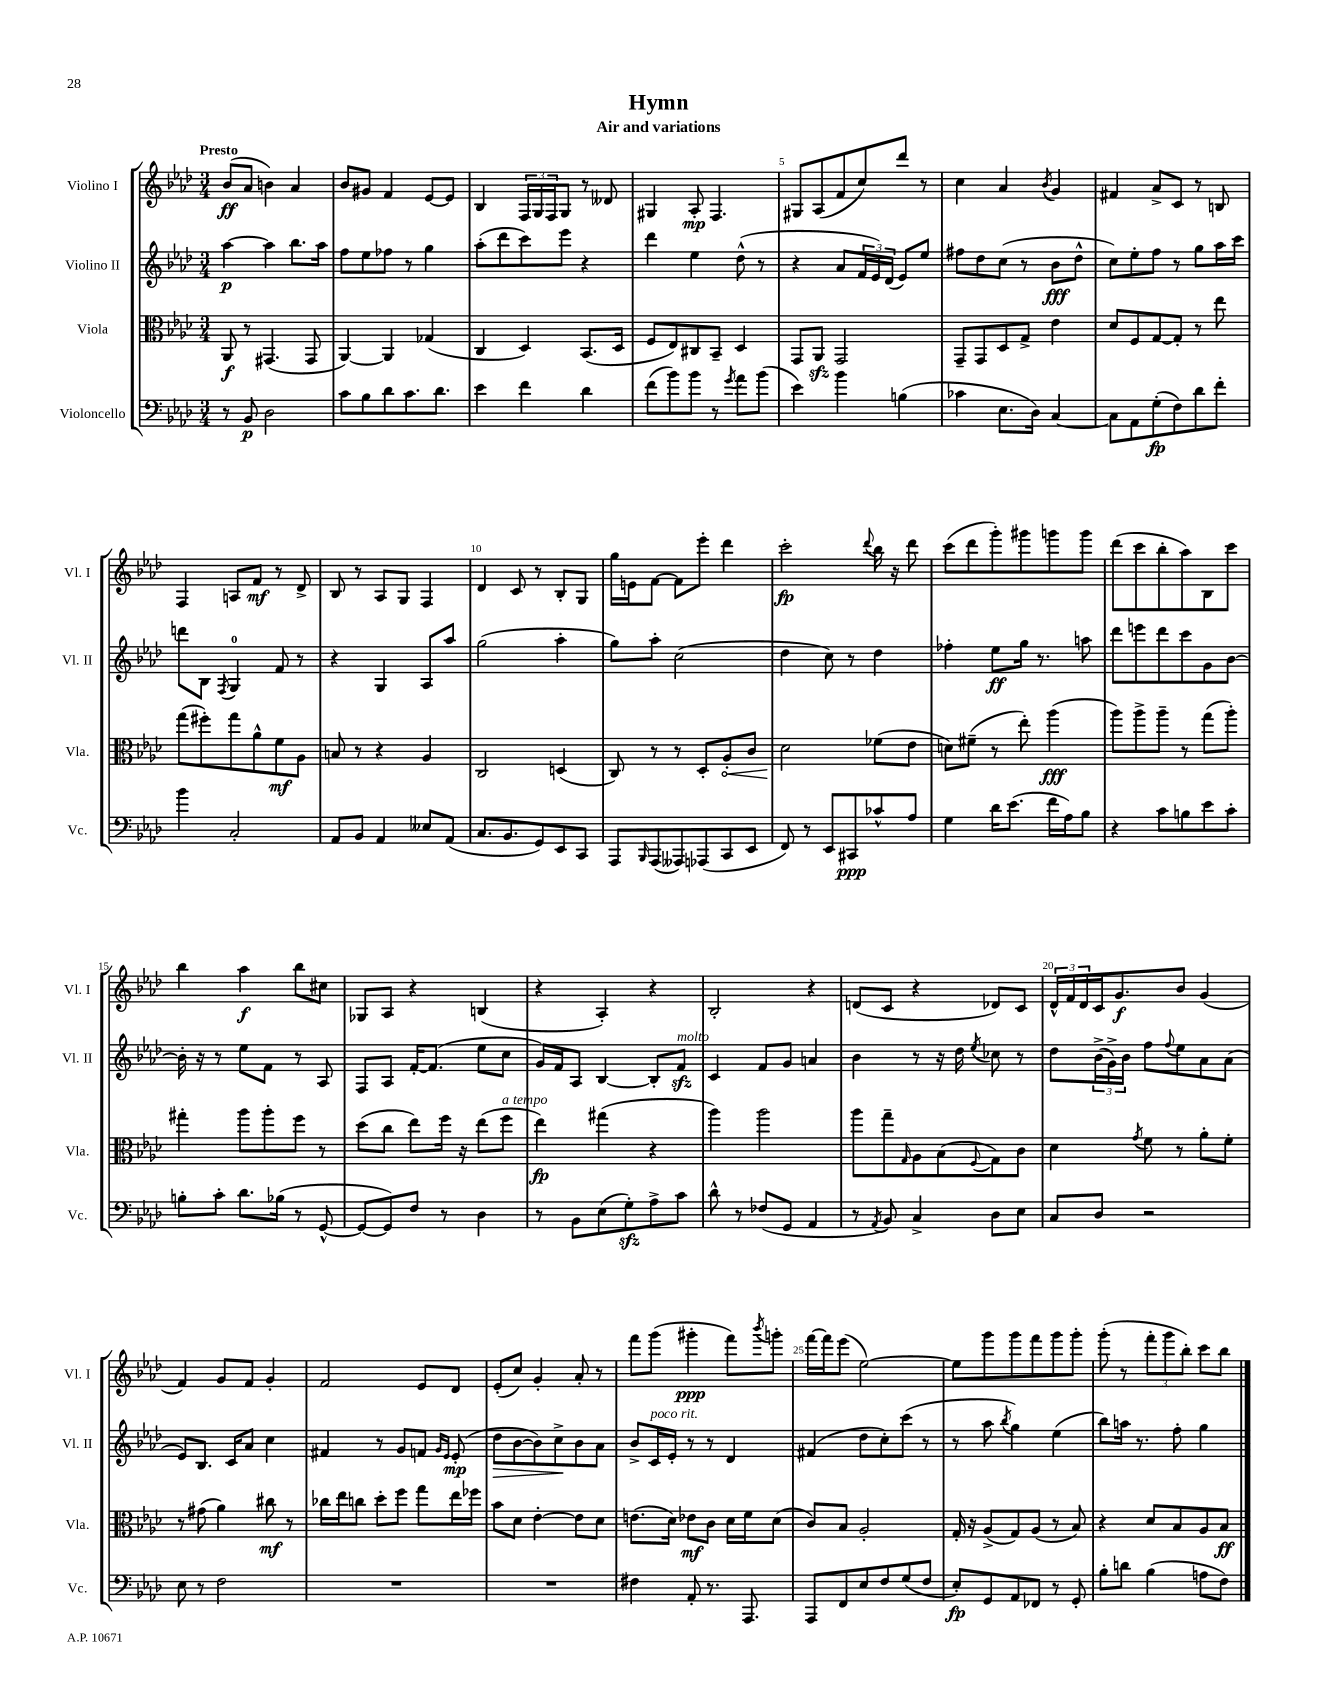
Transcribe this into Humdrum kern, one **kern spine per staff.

**kern	**kern	**kern	**kern
*staff4	*staff3	*staff2	*staff1
*clefF4	*clefC3	*clefG2	*clefG2
*k[b-e-a-d-]	*k[b-e-a-d-]	*k[b-e-a-d-]	*k[b-e-a-d-]
*M3/4	*M3/4	*M3/4	*M3/4
8r	8AA-	[4aa-	(8b-
8BB-	8r	.	8a-
2D-	(4.GG#	4aa-]	4b)
.	.	8.bb-	4a-
.	8GG#	.	.
.	.	16aa-	.
=	=	=	=
8c	[4AA-)	8ff	8b-
8B-	.	8ee-	8g#
8d-	4AA-]	8ff-	4f
8.c	.	8r	.
.	(4G-	4gg	[8e-
8.d-	.	.	.
.	.	.	8e-]
=	=	=	=
4e-	4C	(8aa-'	4B-
.	.	8ddd-	.
4f	4D-)	8ccc)	24F
.	.	.	24G
.	.	.	24F
.	.	8eee-	8G
4d-	(8.BB-	4r	8r
.	.	.	8d--
.	16D-	.	.
=	=	=	=
(8f	8F	4ddd-	4G#
8b-)	8E-)	.	.
8b-	8C#	4ee-	8A-'
8r	8BB-~	.	4.F
8qg	.	.	.
8a-	4D-	(8dd-^^	.
(8b-	.	8r	.
=	=	=	=
4e-)	8GG	4r	8G#
.	8AA-	.	(8A-
4b-	2GG	8a-	8f
.	.	24f	8cc)
.	.	24e-)	.
.	.	(24d-	.
(4B	.	8e-)	8ddd-
.	.	8ee-	8r
=	=	=	=
4c-	8GG~	8ff#	4cc
.	8GG	8dd-	.
8.E-	8D-	(8cc	4a-
.	8G^	8r	.
16D-)	.	.	.
.	.	.	8qb-
[4C	4e-	8b-	4g
.	.	8dd-^^	.
=	=	=	=
8C]	8d-	8cc)	4f#
8AA-	8F	8ee-'	.
(8G'	[8G	8ff	8a-^
8F)	8G']	8r	8c
8d-	8r	8gg	8r
8f'	8ee-	16aa-	8B
.	.	16ccc	.
=	=	=	=
4b-	(8gg	8ddd	4F
.	8ff#')	8B-	.
.	.	8qF	.
2C'	8gg	4G	8A
.	8a-^^	.	8f
.	8f	8f	8r
.	8A-	8r	8d-^
=	=	=	=
8AA-	8B	4r	8B-
8BB-	8r	.	8r
4AA-	4r	4G	8A-
.	.	.	8G
8E--	4A-	8A-	4F
(8AA-	.	8aa-	.
=	=	=	=
8.C	2C	(2gg	4d-
8.BB-	.	.	.
.	.	.	8c
8GG)	.	.	8r
8EE-	(4D	4aa-'	8B-'
8CC	.	.	8G
=	=	=	=
8AAA-	8C)	8gg)	16gg
.	.	.	16e
16qqBBB-	.	.	.
(8AAA-	8r	8aa-'	[8f
8AAA--)	8r	(2cc	8f]
(8AAA-	8D-'	.	8eee-'
8CC	8A-'	.	4ddd-
8EE-	8c	.	.
=	=	=	=
8FF)	2d-	4dd-	2ccc'
8r	.	.	.
8EE-	.	8cc)	.
8CC#	.	8r	.
.	.	.	8qqddd-
8c-^^	(8f-	4dd-	16bb-
.	.	.	16r
8A-	8e-	.	8ddd-
=	=	=	=
4G	8d)	4ff-'	(8ccc
.	(8f#~	.	8ddd-
16d-	8r	8ee-	8ggg')
(8.e-	.	.	.
.	8ee-')	16gg	8ggg#
.	.	8.r	.
16f	(4aa-	.	8ggg
16A-)	.	.	.
8B-	.	8aa	8ggg
=	=	=	=
4r	8aa-)	8ddd-	(8ddd-
.	8aa-^	8eee	8ccc
8c	8aa-~	8ddd-	8bb-'
8B	8r	8ccc	8aa-)
8e-	(8gg	8g	8B-
8c'	8aa-')	[8b-	8ccc
=	=	=	=
8B'	4gg#'	16b-']	4bb-
.	.	16r	.
8c'	.	8r	.
8.d-	8aa-	8ee-	4aa-
.	8aa-'	8f	.
(16B-	.	.	.
8r	8ff	8r	8bb-
[8GG^^	8r	8A-	8cc#
=	=	=	=
8GG_	(8dd-	8F	8G-
8GG])	8cc	8A-	8A-
8F	8ee-)	[16f'	4r
.	.	(8.f]	.
8r	16ff	.	.
.	16r	.	.
4D-	(8ee-	8ee-	(4B
.	8ff	8cc	.
=	=	=	=
8r	4ee-)	16g)	4r
.	.	16f	.
8BB-	.	8A-	.
(8E-	(4gg#	[4B-	4A-')
8G')	.	.	.
8A-^	4r	8B-']	4r
8c	.	8f	.
=	=	=	=
8d-^^	4aa-)	4c	2B-'
8r	.	.	.
(8F-	2aa-	8f	.
8GG	.	8g	.
4AA-	.	4a	4r
=	=	=	=
8r	8aa-	4b-	(8d
8qAA-	.	.	.
8BB-)	8gg~	.	8c
.	16qqG	.	.
4C^	8A-	8r	4r
.	(8B-	16r	.
.	.	16dd-	.
.	8qqF	8qee-	.
8D-	8G)	8cc-	8d-)
8E-	8c	8r	8c
=	=	=	=
8C	4d-	8dd-	24d-^^
.	.	.	24f
.	.	.	24d-
8D-	.	(24b-^	16c
.	.	24g^)	.
.	.	.	8.g
.	.	24b-	.
.	8qg	.	.
2r	8f	8ff	.
.	.	8qqff	.
.	8r	8ee-	8b-
.	8a-'	8a-	(4g
.	8f'	(8a-	.
=	=	=	=
8E-	8r	8e-)	4f)
8r	(8g#	8.B-	.
2F	4a-)	.	8g
.	.	16c	.
.	.	8a-	8f
.	8cc#	4cc	4g'
.	8r	.	.
=	=	=	=
2.r	16cc-	4f#	2f
.	16ee-	.	.
.	8cc	.	.
.	8dd-'	8r	.
.	8ff	8g	.
.	8gg	8f	8e-
.	.	16qqg	.
.	.	16qqe-	.
.	16ee-	(8e-'	8d-
.	16ff-	.	.
=	=	=	=
2.r	8b-	8dd-	(8e-'
.	8d-	[8b-	8cc)
.	[4e-'	8b-])	4g'
.	.	8cc^	.
.	8e-]	8b-	8a-'
.	8d-	8a-	8r
=	=	=	=
4F#	(8.e	8b-^	8fff
.	.	16c	(8ggg
.	16d-)	16e-'	.
8AA-'	8e-	8r	4ggg#'
8.r	8c	8r	.
.	16d-	4d-	8fff)
8.AAA-	16f	.	.
.	.	.	8qbbb-
.	(8d-	.	8ggg'
=	=	=	=
8AAA-	8c)	(4f#	[16fff
.	.	.	16fff]
8FF	8B-	.	(8eee-
8E-	2A-'	8dd-	[2ee-)
8F	.	8cc')	.
(8G	.	(8ccc	.
8F	.	8r	.
=	=	=	=
8E-')	16G'	8r	8ee-]
.	16r	.	.
8GG	(8A-^	8aa-	8ggg
.	.	8qbb-	.
8AA-	8G)	4gg)	8ggg
8FF-	(8A-	.	8fff
8r	8r	(4ee-	8ggg
8GG'	8B-)	.	8ggg'
=	=	=	=
8B-'	4r	8bb-)	(8ggg'
8d	.	16aa	8r
.	.	8.r	.
(4B-	8d-	.	12fff'
.	.	.	12ggg
.	8B-	8ff'	.
.	.	.	12bb-')
8A	8A-	4gg	8ccc
8F)	8B-	.	8bb-
==	==	==	==
*-	*-	*-	*-
